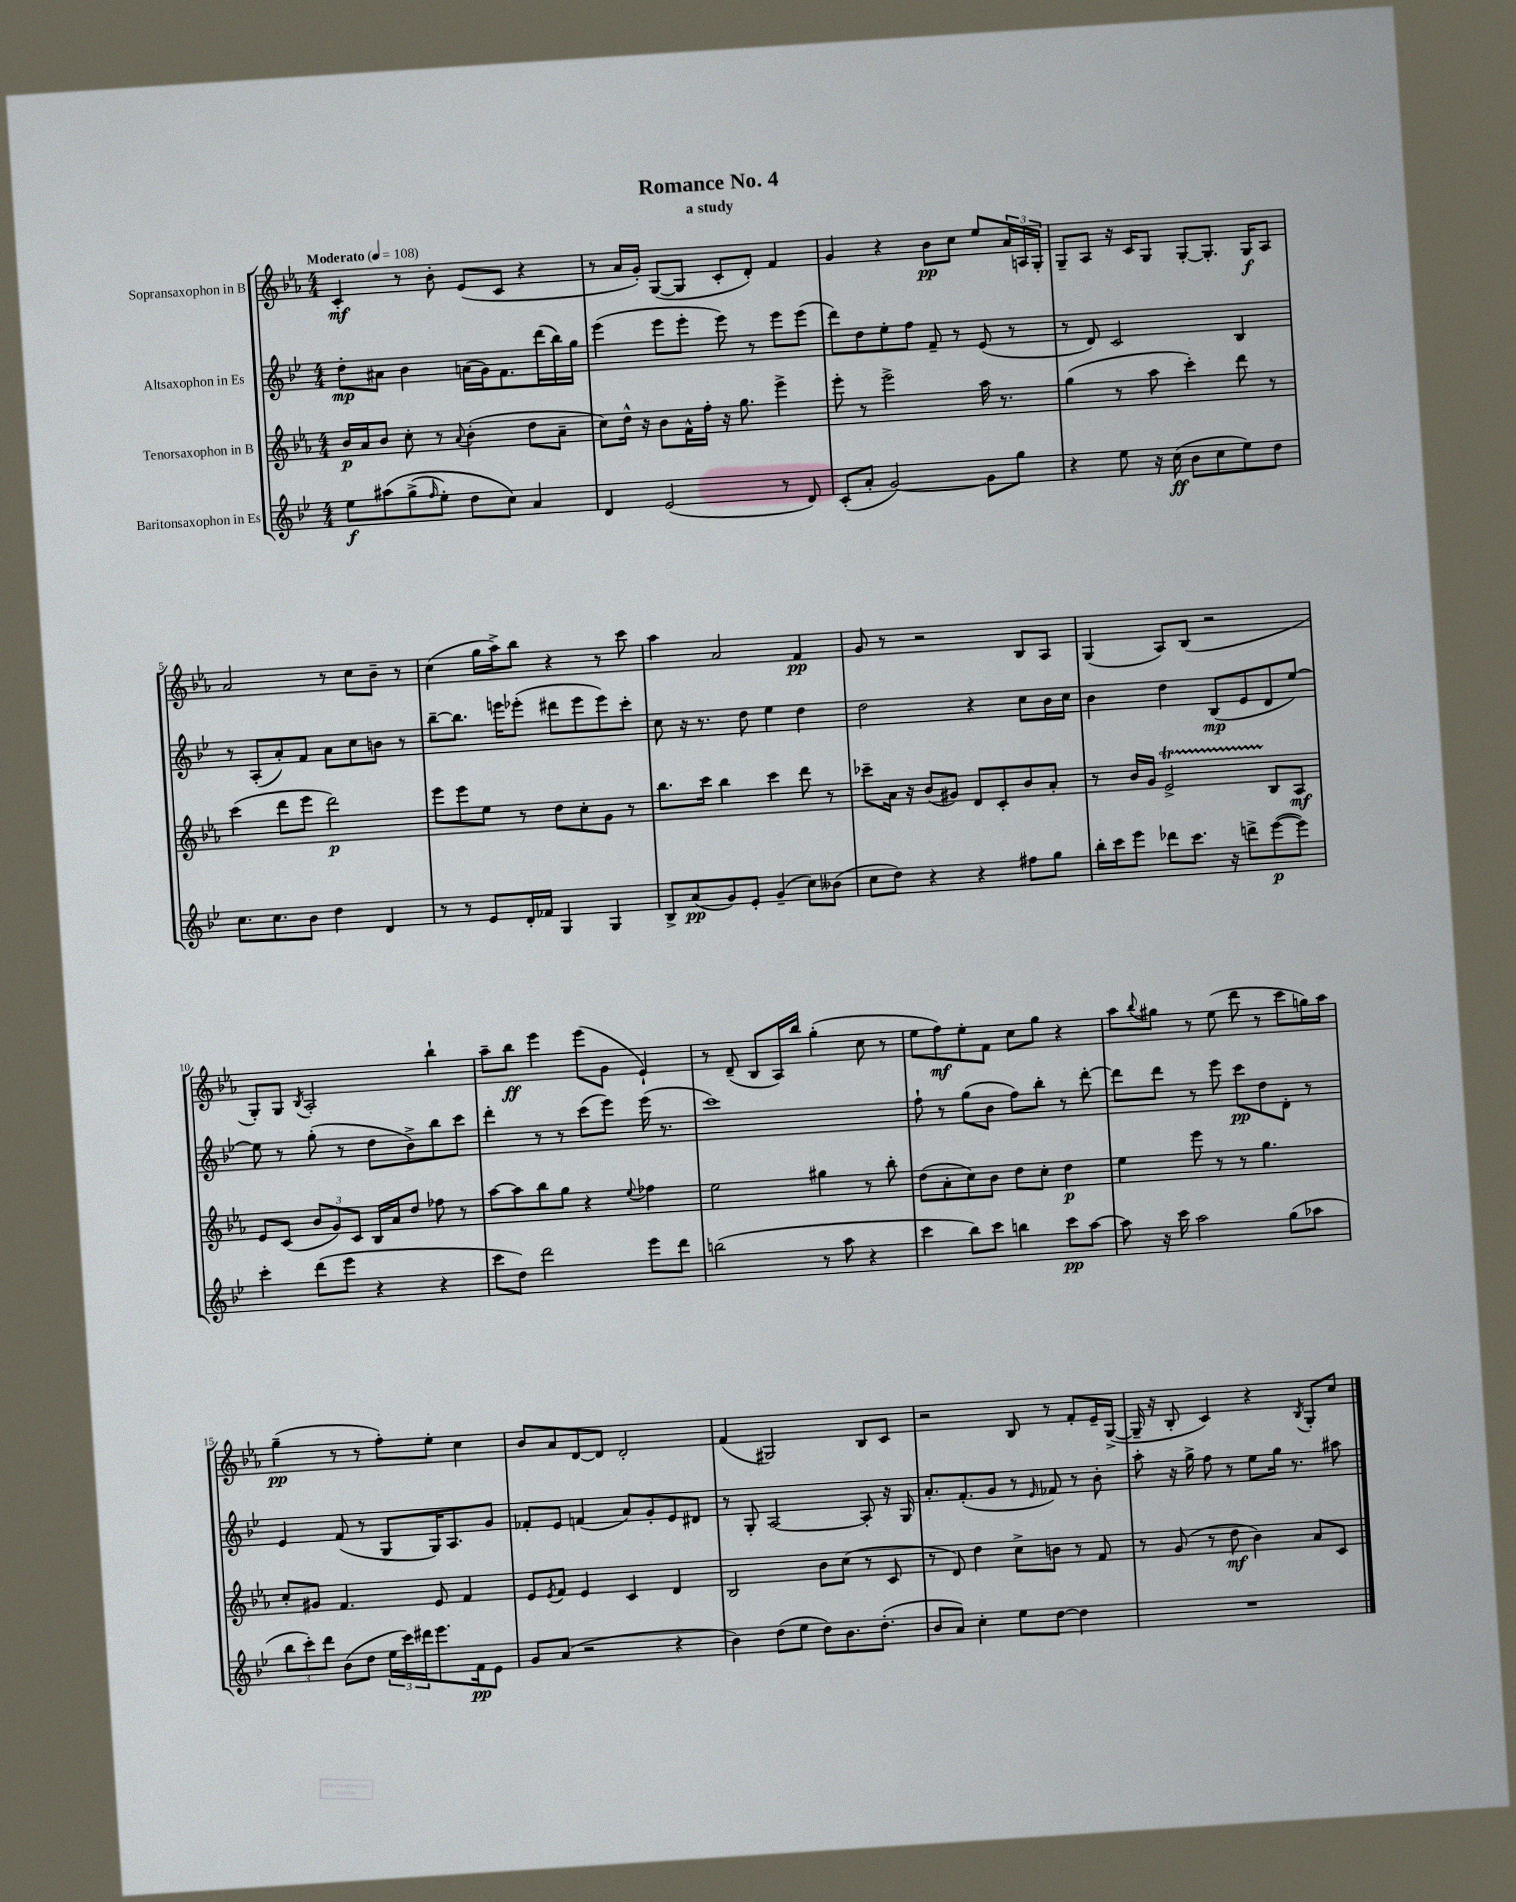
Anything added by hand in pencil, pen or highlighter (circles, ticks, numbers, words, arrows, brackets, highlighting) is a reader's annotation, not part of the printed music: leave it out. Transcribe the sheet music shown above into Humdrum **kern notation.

**kern	**dynam	**kern	**dynam	**kern	**dynam	**kern	**dynam
*part4	*part4	*part3	*part3	*part2	*part2	*part1	*part1
*staff4	*staff4	*staff3	*staff3	*staff2	*staff2	*staff1	*staff1
*I"Baritonsaxophon in Es	*	*I"Tenorsaxophon in B	*	*I"Altsaxophon in Es	*	*I"Sopransaxophon in B	*
*clefG2	*	*clefG2	*	*clefG2	*	*clefG2	*
*k[b-e-]	*	*k[b-e-a-]	*	*k[b-e-]	*	*k[b-e-a-]	*
*M4/4	*	*M4/4	*	*M4/4	*	*M4/4	*
*MM108	*	*MM108	*	*MM108	*	*MM108	*
=1	=1	=1	=1	=1	=1	=1	=1
!	!	!	!	!	!	!LO:TX:a:B:t=Moderato	!
8ee-\L	f	16b-/LL	p	8dd'\L	mp	4c'/	mf
.	.	16a-/J	.	.	.	.	.
(8aa#X\	.	8b-/J	.	8a#X\J	.	.	.
(8gg^\	.	8cc'\	.	4b-\	.	8r	.
16qqff/	.	.	.	.	.	.	.
8ee-'\J)	.	8r	.	.	.	8b-'\	.
.	.	8qqa-/	.	.	.	.	.
8dd\L	.	(4b-'\	.	(16an\LL	.	(8e-/L	.
.	.	.	.	16g\J)	.	.	.
8cc\J)	.	.	.	8.f\	.	8c/J	.
4a/	.	8dd\L	.	.	.	4r	.
.	.	.	.	(16ddd\L	.	.	.
.	.	8a-~\J	.	16bb-\)	.	.	.
.	.	.	.	16gg\JJ	.	.	.
=2	=2	=2	=2	=2	=2	=2	=2
4d/	.	8cc\L)	.	(4eee-\	.	8r	.
.	.	16dd^^\Jk	.	.	.	16a-/LL	.
.	.	16r	.	.	.	16g'/JJ)	.
(2e-/	.	8b-\L	.	8eee-\L	.	([8G/L	.
.	.	16f^^\L	.	8eee-'\J	.	8G/J]	.
.	.	16ff'\JJ	.	.	.	.	.
.	.	16r	.	8eee-\)	.	8c'/L	.
.	.	8.gg\	.	.	.	.	.
.	.	.	.	8r	.	8d'/J)	.
8r	.	4eee-^\	.	8eee-\L	.	4f/	.
8d/)	.	.	.	(8eee-\J	.	.	.
=3	=3	=3	=3	=3	=3	=3	=3
(8c'/L	.	8eee-'\	.	8ddd\L)	.	4g/	.
8a'/J	.	8r	.	8dd\	.	.	.
[2g/)	.	2eee-^\	.	8ee-'\	.	4r	.
.	.	.	.	8ff\J	.	.	.
.	.	.	.	8f~/	.	8b-\L	pp
.	.	.	.	8r	.	8cc\J	.
8g\L]	.	16aa-\	.	(8e-/	.	8ee-/L	.
.	.	8.r	.	.	.	.	.
8gg\J	.	.	.	8r	.	24a-/L	.
.	.	.	.	.	.	24An/	.
.	.	.	.	.	.	24G'/JJ	.
=4	=4	=4	=4	=4	=4	=4	=4
4r	.	(4gg\	.	8r	.	8G~/L	.
.	.	.	.	8d/)	.	8A-/J	.
8ee-\	.	8r	.	2c/	.	16r	.
.	.	.	.	.	.	16c/KL	.
16r	.	8aa-\	.	.	.	8G/J	.
(16cc\	ff	.	.	.	.	.	.
8b-\L	.	4ccc'\)	.	.	.	[8G'/L	.
8cc\	.	.	.	.	.	8.G'/J]	.
8ee-\)	.	8ddd\	.	4B-/	.	.	.
.	.	.	.	.	.	16G/KL	f
8dd\J	.	8r	.	.	.	8A-/J	.
!!LO:LB:g=z
=5	=5	=5	=5	=5	=5	=5	=5
8.cc\L	.	(4ccc\	.	8r	.	2a-/	.
.	.	.	.	(8A'/L	.	.	.
8.cc\	.	.	.	.	.	.	.
.	.	8ddd\L	.	8a'/)	.	.	.
8b-\J	.	8eee-\J	.	8f/J	.	.	.
4dd\	.	2ddd\)	p	8a\L	.	8r	.
.	.	.	.	8cc\	.	8cc\L	.
4d/	.	.	.	8bn\J	.	8b-~\J	.
.	.	.	.	8r	.	8r	.
=6	=6	=6	=6	=6	=6	=6	=6
8r	.	8eee-\L	.	[8bb-~\L	.	(4cc\	.
8r	.	8eee-\	.	8.bb-\J]	.	.	.
8e-/L	.	8ee-\J	.	.	.	16gg\LL	.
.	.	.	.	16eeen\KL	.	16aa-^\J)	.
16d'/L	.	8r	.	(8eee-X'\J	.	8bb-\J	.
16f-X/JJ	.	.	.	.	.	.	.
4G/	.	8dd\L	.	8ddd#X\L	.	4r	.
.	.	8cc'\	.	8eee-\	.	.	.
4G/	.	8g\J	.	8eee-\)	.	8r	.
.	.	8r	.	8ccc'\J	.	8ccc\	.
=7	=7	=7	=7	=7	=7	=7	=7
8B-^/L	.	8.bb-\L	.	8cc\	.	4aa-\	.
(8a/	pp	.	.	16r	.	.	.
.	.	16ccc\Jk	.	8.r	.	.	.
8g/)	.	4bb-\	.	.	.	2a-/	.
8e-'/J	.	.	.	8dd\	.	.	.
(4g~/	.	4ccc\	.	4ee-\	.	.	.
8cc\L)	.	8ddd\	.	4dd\	.	4f/	pp
(8b--X\J	.	8r	.	.	.	.	.
=8	=8	=8	=8	=8	=8	=8	=8
8cc\L	.	8ccc-X~\L	.	2dd\	.	8g/	.
8dd\J)	.	16a-\Jk	.	.	.	8r	.
.	.	16r	.	.	.	.	.
4r	.	(8b-/L	.	.	.	2r	.
.	.	8g#X/J)	.	.	.	.	.
4r	.	8d/L	.	4r	.	.	.
.	.	8c'/	.	.	.	.	.
8ff#X\L	.	8b-/	.	8cc\L	.	8B-/L	.
8gg\J	.	8a-'/J	.	16b-\L	.	8A-/J	.
.	.	.	.	16cc\JJ	.	.	.
=9	=9	=9	=9	=9	=9	=9	=9
16bb-'\LL	.	8r	.	4b-\	.	(4G/	.
16ccc\J	.	.	.	.	.	.	.
8eee-\J	.	16b-/LL	.	.	.	.	.
.	.	16g/JJ	.	.	.	.	.
8ddd-X\L	.	2e-T^/	.	4dd\	.	8A-/L)	.
8.ccc\J	.	.	.	.	.	(8B-/J	.
.	.	.	.	(8B-/L	mp	2r	.
16r	.	.	.	.	.	.	.
8dddn^\L	.	.	.	8e-/	.	.	.
([8eee-\	p	8B-/L	.	8d/	.	.	.
8eee-\J])	.	8A-/J	mf	[8ee-/J)	.	.	.
!!LO:LB:g=z
=10	=10	=10	=10	=10	=10	=10	=10
4ccc'\	.	8e-/L	.	8ee-\]	.	8G'/L)	.
.	.	(8c/J	.	8r	.	8G/J	.
.	.	.	.	.	.	8qB-/	.
(8ddd\L	.	12b-/L	.	(8gg'\	.	2A-'/	.
.	.	12g/)	.	.	.	.	.
8eee-\J	.	.	.	8r	.	.	.
.	.	12c/J	.	.	.	.	.
4r	.	16B-/LL	.	8dd\L	.	.	.
.	.	16a-/J	.	.	.	.	.
.	.	8dd/J	.	8b-^\)	.	.	.
4r	.	8ff-X\	.	8bb-\	.	4bb-`\	.
.	.	8r	.	8ccc\J	.	.	.
=11	=11	=11	=11	=11	=11	=11	=11
8ccc\L	.	[8aa-\L	.	4ddd'\	.	8aa-~\L	.
8dd\J)	.	8aa-\]	.	.	.	8bb-\J	ff
2ddd\	.	8bb-\	.	8r	.	4eee-\	.
.	.	8gg\J	.	8r	.	.	.
.	.	4r	.	(8ccc\L	.	(8eee-\L	.
.	.	.	.	8eee-\J)	.	8g\J	.
.	.	8qqee-/	.	.	.	.	.
8eee-\L	.	4ff-X\	.	(16eee-\	.	4e-`/)	.
.	.	.	.	8.r	.	.	.
8ddd\J	.	.	.	.	.	.	.
=12	=12	=12	=12	=12	=12	=12	=12
(2bbn\	.	2ee-\	.	1ccc)	.	8r	.
.	.	.	.	.	.	(8d~/	.
.	.	.	.	.	.	8B-/L	.
.	.	.	.	.	.	16A-/L)	.
.	.	.	.	.	.	16bb-/JJ	.
8r	.	4gg#X\	.	.	.	(4gg'\	.
8aa\	.	.	.	.	.	.	.
4r	.	8r	.	.	.	8cc\	.
.	.	8bb-'\	.	.	.	8r	.
=13	=13	=13	=13	=13	=13	=13	=13
4ccc\	.	(8dd\L	.	8ff`\	.	8ee-\L	.
.	.	8a-'\	.	8r	.	8ff\)	mf
8bb-\L)	.	8cc\)	.	(8gg\L	.	8ee-'\	.
8ccc\J	.	8b-\J	.	8b-\J	.	8f\J	.
4bbn\	.	8dd\L	.	8ff\L)	.	8cc\L	.
.	.	8cc'\J	.	8bb-'\J	.	8gg\J	.
8ccc\L	pp	4dd\	p	8r	.	4r	.
[8aa\J	.	.	.	[8ddd'\	.	.	.
=14	=14	=14	=14	=14	=14	=14	=14
8aa\]	.	4ee-\	.	8ddd\L]	.	8aa-\L	.
.	.	.	.	.	.	8qqbb-/	.
16r	.	.	.	8ddd\J	.	8gg#X\J	.
16ccc\	.	.	.	.	.	.	.
2aa\	.	8eee-\	.	8r	.	8r	.
.	.	8r	.	8eee-\	.	(8ee-\	.
.	.	8r	.	8ccc\L	pp	8ddd\	.
.	.	4.gg\	.	8dd\	.	8r	.
(8gg\L	.	.	.	8d'\J	.	8ccc\L	.
8aa-X\J	.	.	.	8r	.	16ggn\L)	.
.	.	.	.	.	.	16aa-\JJ	.
!!LO:LB:g=z
=15	=15	=15	=15	=15	=15	=15	=15
12bb-\L	.	8cc'/L	.	4e-/	.	(4gg~\	pp
12ccc'\)	.	.	.	.	.	.	.
.	.	8g#X/J	.	.	.	.	.
12ddd\J	.	.	.	.	.	.	.
(8b-\L	.	4.f/	.	(8f/	.	8r	.
8dd\J	.	.	.	8r	.	8r	.
24ee-\LL	.	.	.	8G/L	.	8ff'\L)	.
24ccc\)	.	.	.	.	.	.	.
24ddd#X\J	.	.	.	.	.	.	.
8.eee-\	.	8e-/	.	16G/K)	.	8ee-'\J	.
.	.	.	.	8.A/	.	.	.
.	.	4f/	.	.	.	4cc\	.
16f\k	pp	.	.	.	.	.	.
8e-\J	.	.	.	8g/J	.	.	.
=16	=16	=16	=16	=16	=16	=16	=16
8g/L	.	8e-/L	.	8f-X'/L	.	8b-/L	.
.	.	8qe-/	.	.	.	.	.
(8a/J	.	8f/J	.	8e-/J	.	8a-/	.
2r	.	4e-/	.	(4fn/	.	[8d/	.
.	.	.	.	.	.	8d/J]	.
.	.	4c/	.	8a/L)	.	2d'/	.
.	.	.	.	8g'/	.	.	.
4r	.	4d/	.	8e-/	.	.	.
.	.	.	.	8d#X/J	.	.	.
=17	=17	=17	=17	=17	=17	=17	=17
4b-\)	.	2B-/	.	8r	.	(4f/	.
.	.	.	.	8G'/	.	.	.
(8dd\L	.	.	.	[2A/	.	2G#X/)	.
8ee-\J	.	.	.	.	.	.	.
8dd\L)	.	8b-\L	.	.	.	.	.
8.b-\	.	(8cc\J	.	.	.	.	.
.	.	8r	.	8A'/]	.	8B-/L	.
(8.dd'\J	.	.	.	.	.	.	.
.	.	8c/	.	16r	.	8c/J	.
.	.	.	.	16G/	.	.	.
=18	=18	=18	=18	=18	=18	=18	=18
8b-/L	.	8r	.	8.a'/L	.	2r	.
8a/J)	.	8d/)	.	.	.	.	.
.	.	.	.	(8.f'/	.	.	.
4cc'\	.	4dd\	.	.	.	.	.
.	.	.	.	8g/J	.	.	.
8ee-\L	.	8cc^\L	.	8r	.	8B-/	.
.	.	.	.	16qqe-/	.	.	.
[8dd\J	.	8bn\J	.	8f-X/)	.	8r	.
4dd\]	.	8r	.	8r	.	8f'/L	.
.	.	8f/	.	8b-'\	.	16e-~/L	.
.	.	.	.	.	.	([16G^/JJ	.
=19	=19	=19	=19	=19	=19	=19	=19
1r	.	8r	.	8aa'\	.	16G~/]	.
.	.	.	.	.	.	16r	.
.	.	(8g/	.	16r	.	8B-'/	.
.	.	.	.	16gg^\	.	.	.
.	.	8r	.	8ff\	.	4c/)	.
.	.	8dd\	mf	8r	.	.	.
.	.	4b-\)	.	8ee-\L	.	4r	.
.	.	.	.	16gg\Jk	.	.	.
.	.	.	.	8.r	.	.	.
.	.	.	.	.	.	8qB-/	.
.	.	8a-/L	.	.	.	8G'/L	.
.	.	8c/J	.	8aa#X\	.	8cc/J	.
==	==	==	==	==	==	==	==
*-	*-	*-	*-	*-	*-	*-	*-
